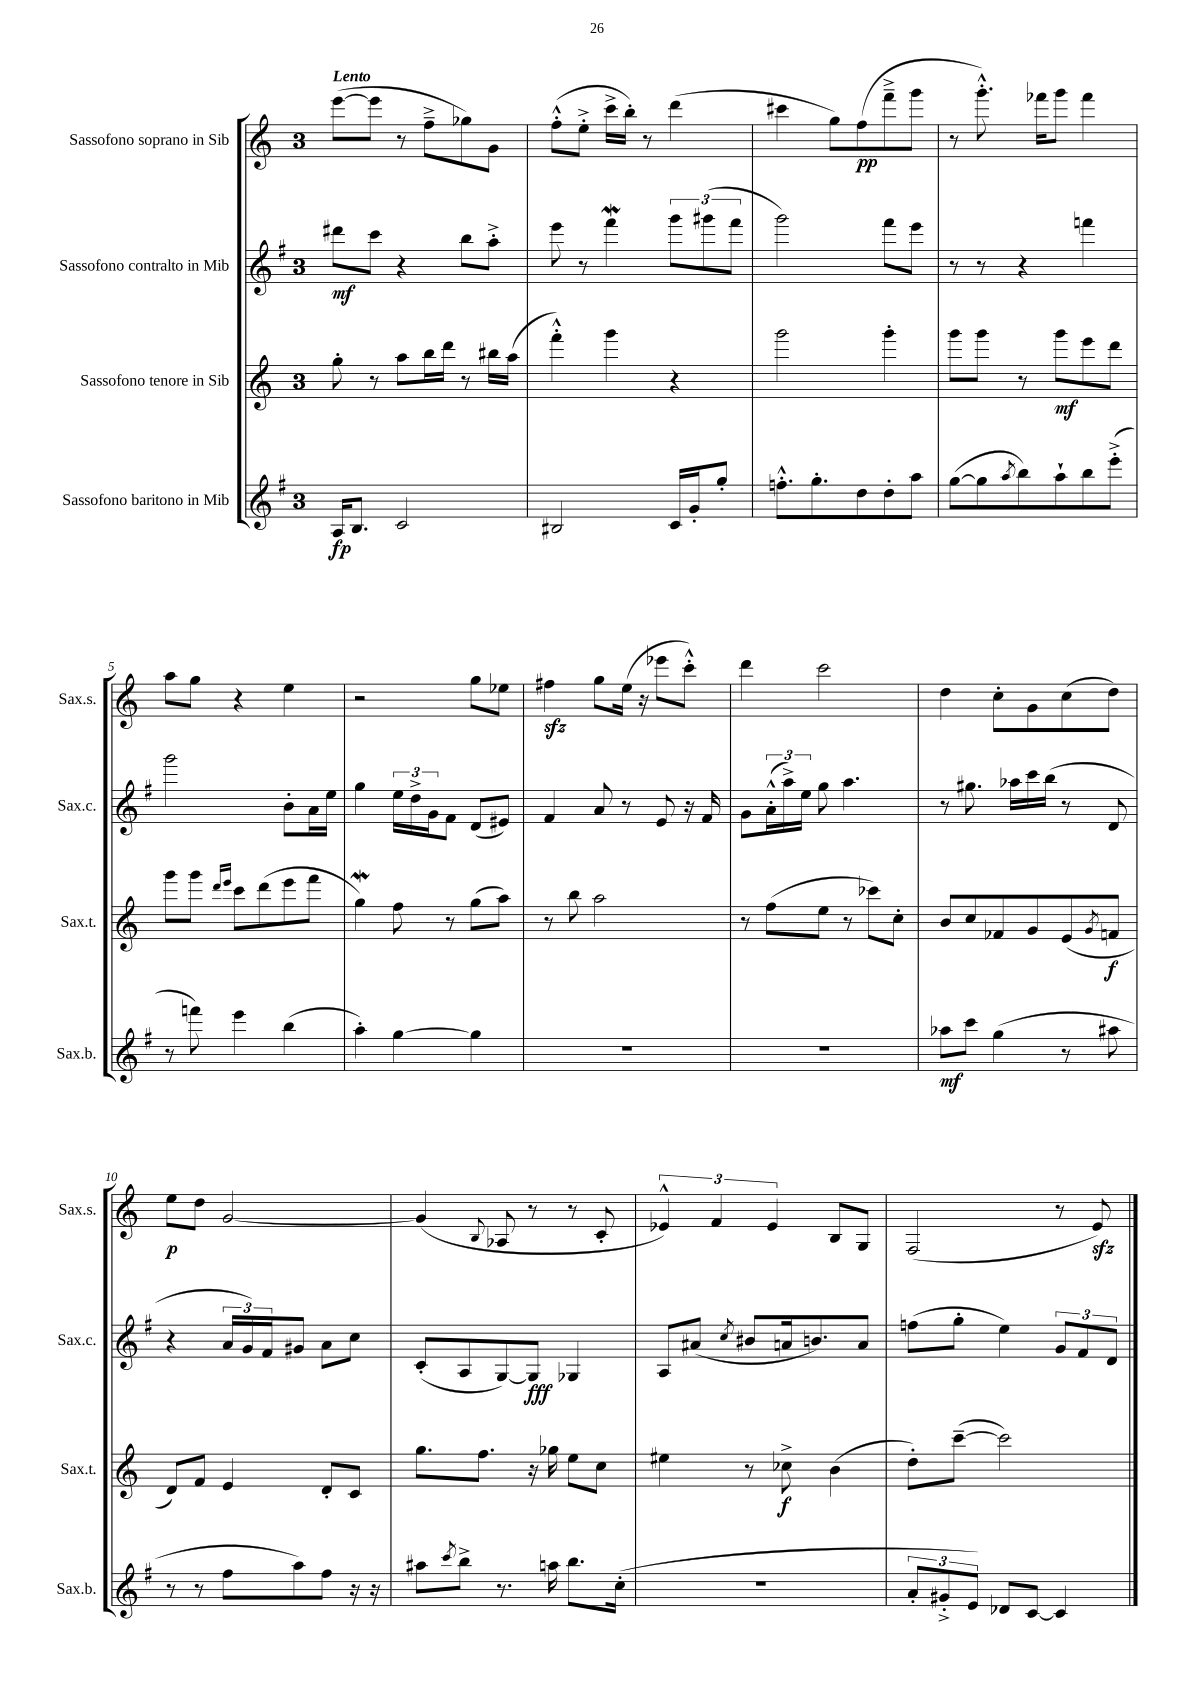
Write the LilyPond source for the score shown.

<<
\new StaffGroup <<
\new Staff = "s0" \with { instrumentName = "Sassofono soprano in Sib" shortInstrumentName = "Sax.s." } {
    \clef treble \key c \major \once \override Staff.TimeSignature.style = #'single-digit \time 3/4 \tempo "Lento"
    e'''8~( e'''8 r8 f''8---> ges''8) g'8 |
    f''8-.-^( e''8-.-> c'''16-> b''16-.) r8 d'''4( |
    cis'''4 g''8) f''8\pp( f'''8---> g'''8 |
    r8 g'''8.-.-^) fes'''16 g'''8 fes'''4 |
    a''8 g''8 r4 e''4 |
    r2 g''8 ees''8 |
    fis''4\sfz g''8 e''16( r16 ees'''8 c'''8-.-^) |
    d'''4 c'''2 |
    d''4 c''8-. g'8 c''8( d''8) |
    e''8\p d''8 g'2~ |
    g'4( \appoggiatura { b8 } aes8 r8 r8 c'8-. |
    \tuplet 3/2 { ees'4-^) f'4 ees'4 } b8 g8 |
    f2( r8 e'8\sfz) \bar "|." |
}
\new Staff = "s1" \with { instrumentName = "Sassofono contralto in Mib" shortInstrumentName = "Sax.c." } {
    \clef treble \key g \major \once \override Staff.TimeSignature.style = #'single-digit \time 3/4
    dis'''8\mf c'''8 r4 b''8 a''8-.-> |
    e'''8 r8 fis'''4\mordent \tuplet 3/2 { g'''8 gis'''8( fis'''8 } |
    g'''2) fis'''8 e'''8 |
    r8 r8 r4 f'''4 |
    g'''2 b'8-. a'16 e''16 |
    g''4 \tuplet 3/2 { e''16 d''16-> g'16 } fis'8 d'8( eis'8) |
    fis'4 a'8 r8 e'8 r16 fis'16 |
    g'8 \tuplet 3/2 { a'16-.-^( a''16->) e''16 } g''8 a''4. |
    r8 gis''8. aes''16 c'''16 b''16( r8 d'8 |
    r4 \tuplet 3/2 { a'16 g'16) fis'16 } gis'8 a'8 c''8 |
    c'8-.( a8 g8~) g8\fff ges4 |
    a8 ais'8( \acciaccatura { c''8 } bis'8 a'16 b'8.) a'8 |
    f''8( g''8-. e''4) \tuplet 3/2 { g'8 fis'8 d'8 } \bar "|." |
}
\new Staff = "s2" \with { instrumentName = "Sassofono tenore in Sib" shortInstrumentName = "Sax.t." } {
    \clef treble \key c \major \once \override Staff.TimeSignature.style = #'single-digit \time 3/4
    g''8-. r8 a''8 b''16 d'''16 r8 bis''16 a''16( |
    f'''4-.-^) g'''4 r4 |
    g'''2 g'''4-. |
    g'''8 g'''8 r8 g'''8\mf e'''8 d'''8 |
    g'''8 g'''8 \grace { d'''16 e'''16 } c'''8 d'''8( e'''8 f'''8 |
    g''4\mordent) f''8 r8 g''8( a''8) |
    r8 b''8 a''2 |
    r8 f''8( e''8 r8 ces'''8) c''8-. |
    b'8 c''8 fes'8 g'8 e'8( \acciaccatura { g'8 } f'8\f |
    d'8) f'8 e'4 d'8-. c'8 |
    g''8. f''8. r16 ges''16 e''8 c''8 |
    eis''4 r8 ces''8->\f b'4( |
    d''8-.) c'''8~--( c'''2) \bar "|." |
}
\new Staff = "s3" \with { instrumentName = "Sassofono baritono in Mib" shortInstrumentName = "Sax.b." } {
    \clef treble \key g \major \once \override Staff.TimeSignature.style = #'single-digit \time 3/4
    a16\fp b8. c'2 |
    bis2 c'16 g'16-. g''8-. |
    f''8.-.-^ g''8.-. d''8 d''8-. a''8 |
    g''8~( g''8 \acciaccatura { a''8 } b''8) a''8-! b''8 e'''8-.->( |
    r8 f'''8) e'''4 b''4( |
    a''4-.) g''4~ g''4 |
    R2. |
    R2. |
    aes''8\mf c'''8 g''4( r8 ais''8 |
    r8 r8 fis''8 a''8) fis''8 r16 r16 |
    ais''8 \acciaccatura { c'''8 } b''8-> r8. a''16 b''8. c''16-.( |
    R2. |
    \tuplet 3/2 { a'8-. gis'8-.-> e'8) } des'8 c'8~ c'4 \bar "|." |
}
>>
>>
